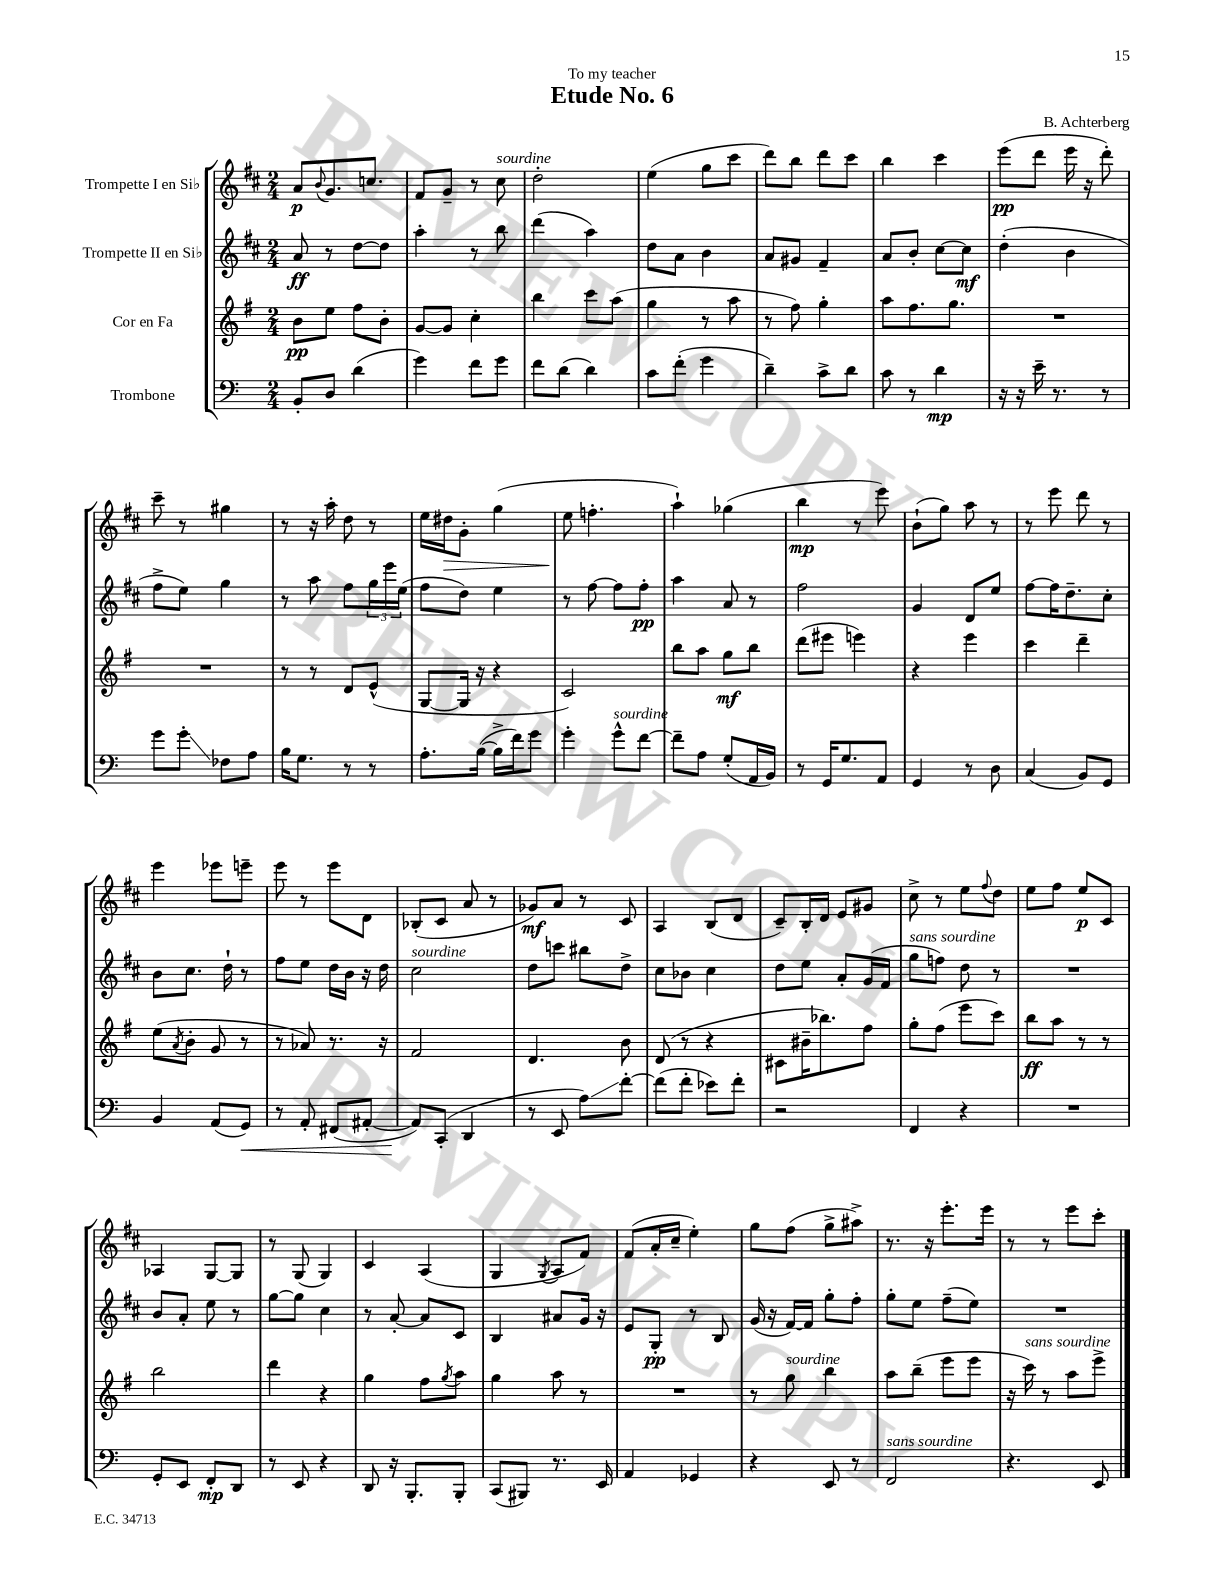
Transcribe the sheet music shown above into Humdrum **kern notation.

**kern	**kern	**kern	**kern
*staff4	*staff3	*staff2	*staff1
*clefF4	*clefG2	*clefG2	*clefG2
*k[]	*k[f#]	*k[f#c#]	*k[f#c#]
*M2/4	*M2/4	*M2/4	*M2/4
8BB'	8b	8a	8a
.	.	.	8qqb
8D	8ee	8r	8.g
(4d	8ff#	[8dd	.
.	.	.	8.cc
.	8b'	8dd]	.
=	=	=	=
4g)	[8g	4aa'	8f#
.	8g]	.	8g~
8f	4cc'	8r	8r
8g	.	8bb	8cc#
=	=	=	=
8f	4bb	(4ddd	2dd'
(8d	.	.	.
4d)	8ccc	4aa)	.
.	(8aa	.	.
=	=	=	=
8c	4gg	8dd	(4ee
(8f'	.	8a	.
4g	8r	4b	8gg
.	8aa	.	8ccc#
=	=	=	=
4d~)	8r	8a	8ddd)
.	8ff#)	8g#	8bb
8c^	4gg'	4f#~	8ddd
8d	.	.	8ccc#
=	=	=	=
8c	8aa	8a	4bb
8r	8.ff#	8b'	.
4d	.	[8cc#	4ccc#
.	8.gg	.	.
.	.	8cc#]	.
=	=	=	=
16r	2r	(4dd'	(8eee
16r	.	.	.
16e~	.	.	8ddd
8.r	.	.	.
.	.	4b	16eee
.	.	.	16r
8r	.	.	8ddd')
=	=	=	=
8g	2r	8ff#^	8ccc#~
8g'	.	8ee)	8r
8F-	.	4gg	4gg#
8A	.	.	.
=	=	=	=
16B	8r	8r	8r
8.G	.	.	.
.	8r	8aa	16r
.	.	.	16aa'
8r	8d	8ff#	8dd
8r	(8e^^	24gg	8r
.	.	24eee	.
.	.	(24ee	.
=	=	=	=
8.A'	[8G	8ff#	16ee
.	.	.	16dd#
.	16G]	8dd)	8g'
([16B	16r	.	.
16B^]	4r	4ee	(4gg
16f)	.	.	.
8g	.	.	.
=	=	=	=
4g'	2c)	8r	8ee
.	.	[8ff#	4.ff'
8g^^	.	8ff#]	.
[8f	.	8ff#'	.
=	=	=	=
8f~]	8bb	4aa	4aa`)
8A	8aa	.	.
(8G'	8gg	8a	(4gg-
16AA	8bb	8r	.
16BB)	.	.	.
=	=	=	=
8r	(8ddd	2ff#	4bb
16GG	8eee#	.	.
8.G	.	.	.
.	4eee)	.	8r
8AA	.	.	8eee)
=	=	=	=
4GG	4r	4g	(8b`
.	.	.	8gg)
8r	4eee	8d	8aa
8D	.	8ee	8r
=	=	=	=
(4C	4ccc	[8ff#	8r
.	.	16ff#]	8eee
.	.	8.dd~	.
8BB)	4ddd~	.	8ddd
8GG	.	8cc#'	8r
=	=	=	=
4BB	(8ee	8b	4eee
.	8qa	.	.
.	8b'	8.cc#	.
(8AA	8g	.	8eee-
.	.	16dd`	.
8GG)	8r	8r	8eee~
=	=	=	=
8r	8r	8ff#	8eee
8AA'	8a-)	8ee	8r
(8FF#	8.r	16dd	8eee
.	.	16b	.
[8AA#'	.	16r	8d
.	16r	16dd	.
=	=	=	=
8AA#])	2f#	2cc#	(8B-'
(8CC'	.	.	8c#
4DD	.	.	8a
.	.	.	8r
=	=	=	=
8r	4.d	8dd	8g-)
8EE	.	8ccc	8a
8A)	.	8bb#	8r
[8f'	8b	8dd^	8c#
=	=	=	=
(8f]	(8d	8cc#	4A
8f'	8r	8b-	.
8e-)	4r	4cc#	(8B
8f'	.	.	8d
=	=	=	=
2r	8c#	8dd	8c#~)
.	16b#~	8ee	16B'
.	8.bb-)	.	16d
.	.	8a'	8e
.	8ff#	(16g	8g#
.	.	16f#	.
=	=	=	=
4FF	8gg'	8gg	8cc#^
.	(8ff#	8ff)	8r
4r	8eee	8dd	8ee
.	.	.	8qqff#
.	8ccc)	8r	8dd
=	=	=	=
2r	8bb	2r	8ee
.	8aa	.	8ff#
.	8r	.	8ee
.	8r	.	8c#
=	=	=	=
8GG'	2bb	8b	4A-
8EE	.	8a'	.
8FF'	.	8ee	[8G
8DD	.	8r	8G]
=	=	=	=
8r	4ddd	[8gg	8r
8EE	.	8gg]	(8G
4r	4r	4cc#	4G)
=	=	=	=
8DD	4gg	8r	4c#
16r	.	[8a'	.
8.BBB'	.	.	.
.	8ff#	8a]	(4A
.	8qgg	.	.
8BBB'	8aa	8c#	.
=	=	=	=
(8CC	4gg	4B	4G
8BBB#)	.	.	.
.	.	.	8qG
8.r	8aa	8a#	8A
.	8r	16g	8f#)
16EE	.	16r	.
=	=	=	=
4AA	2r	8e	(8f#
.	.	8G'	16a'
.	.	.	16cc#~
4GG-	.	8r	4ee')
.	.	8B	.
=	=	=	=
4r	8r	(16g	8gg
.	.	16r	.
.	8gg	[16f#)	(8ff#
.	.	16f#]	.
8EE	4bb	8gg'	8gg^
8r	.	8ff#'	8aa#^)
=	=	=	=
2FF	8aa	8gg'	8.r
.	(8bb~	8ee	.
.	.	.	16r
.	8eee	(8ff#~	8.eee'
.	8eee	8ee)	.
.	.	.	16eee
=	=	=	=
4.r	16r	2r	8r
.	16ccc)	.	.
.	8r	.	8r
.	8aa	.	8eee
8EE	8eee^	.	8ccc#'
==	==	==	==
*-	*-	*-	*-
